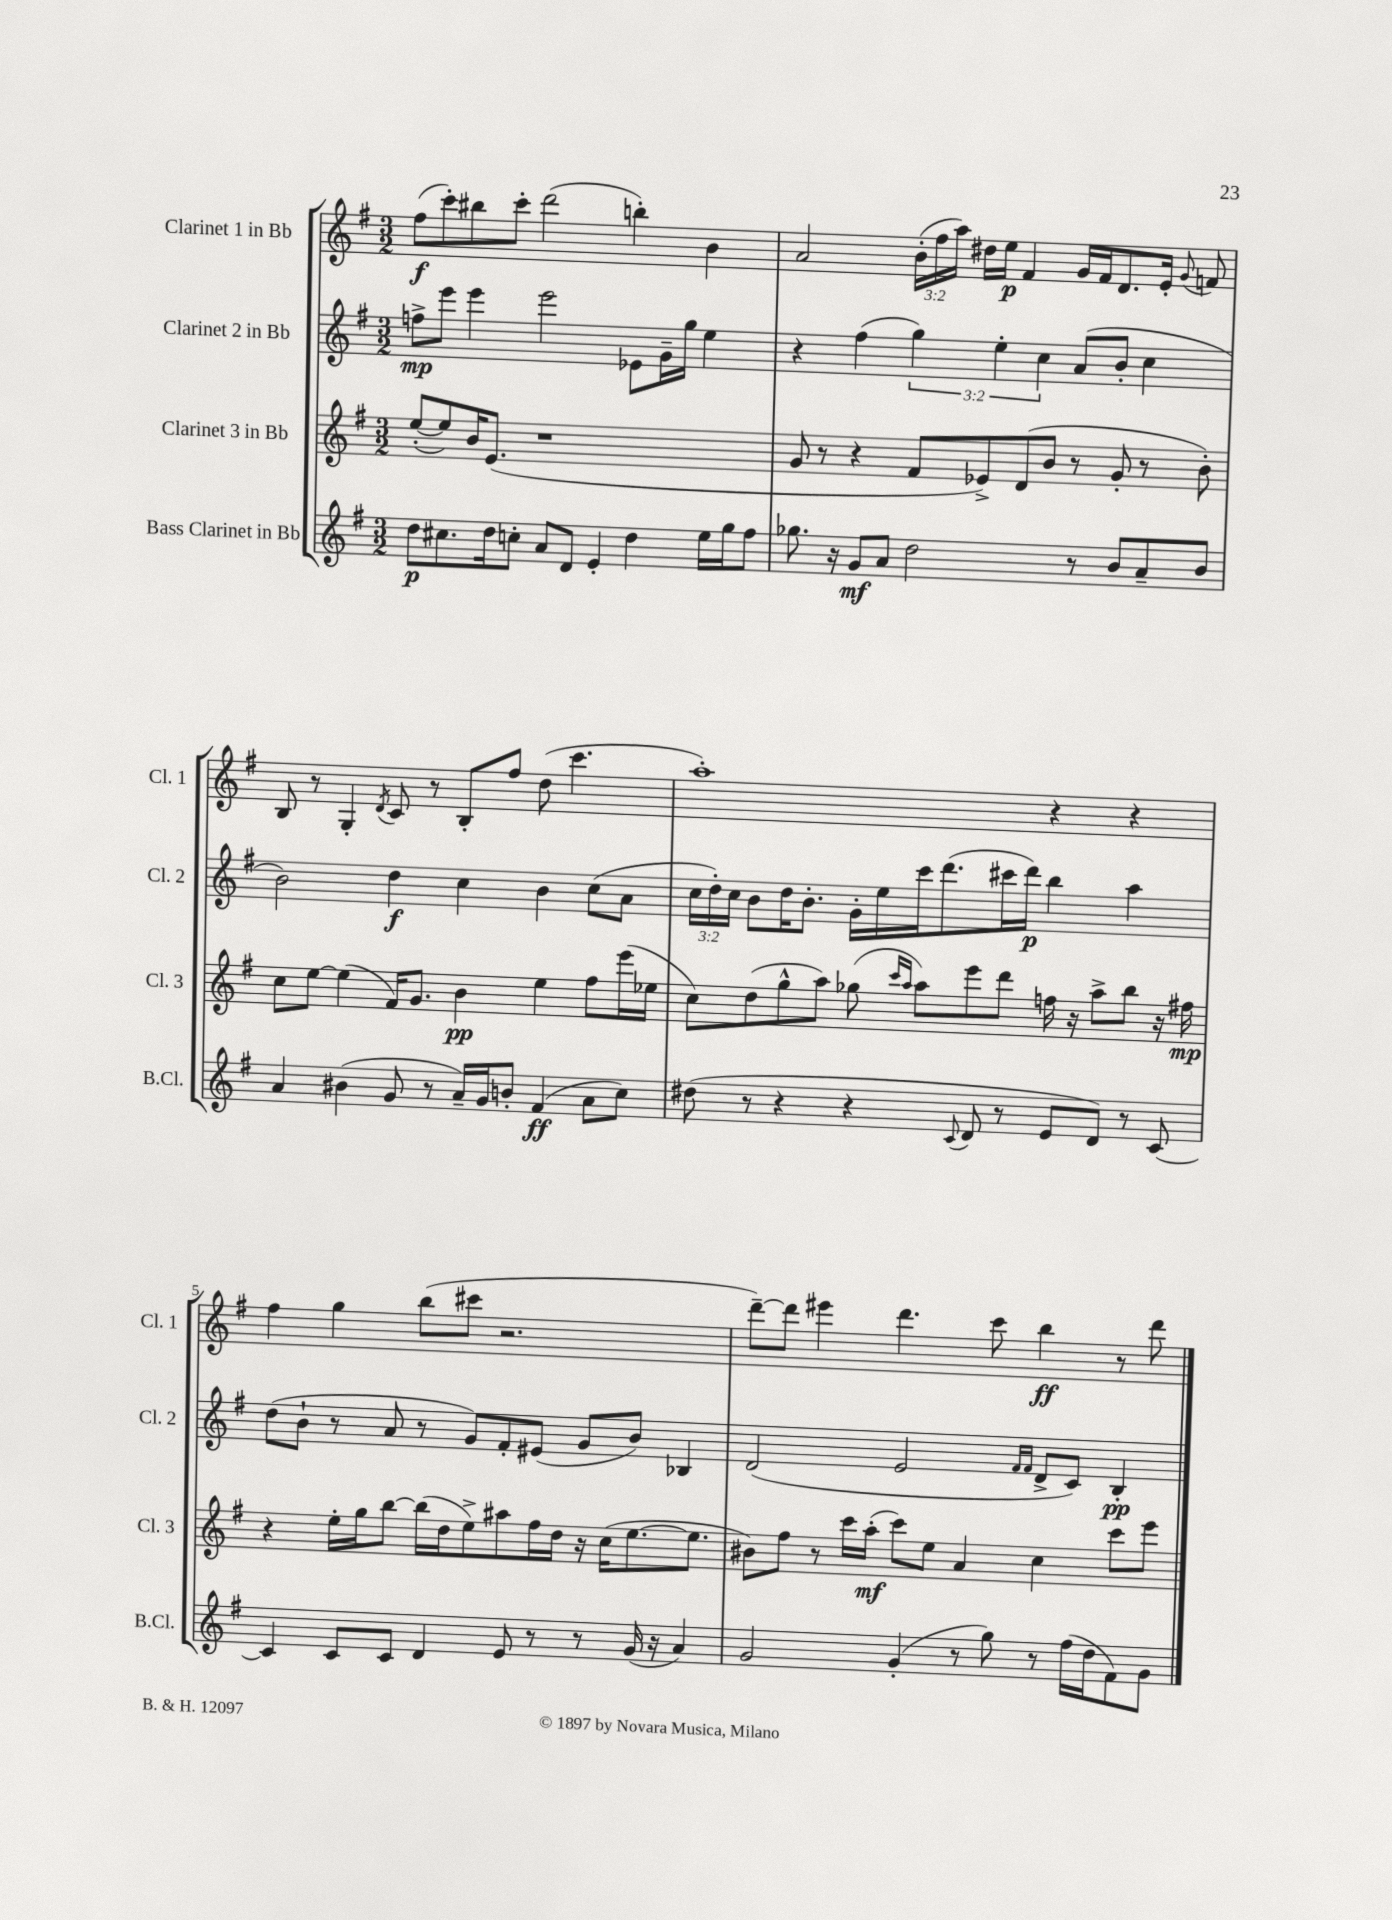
<<
\new StaffGroup <<
\new Staff = "s0" \with { instrumentName = "Clarinet 1 in Bb" shortInstrumentName = "Cl. 1" } {
    \clef treble \key g \major \numericTimeSignature \time 3/2 \override Staff.TupletNumber.text = #tuplet-number::calc-fraction-text
    \autoBeamOff fis''8[\f( c'''8-.) bis''8 c'''8]-. d'''2( b''4-.) b'4 |
    a'2 \tuplet 3/2 { b'16[-.( fis''16 a''16]) } dis''16[ e''16]\p fis'4 g'16[ fis'16 d'8. e'16]-. \appoggiatura { g'8 } f'8 |
    b8 r8 g4-. \acciaccatura { d'8 } c'8 r8 b8[-. fis''8] d''8( c'''4. |
    a''1-.) r4 r4 |
    fis''4 g''4 b''8[( cis'''8] r2. |
    d'''8[~--) d'''8] eis'''4 d'''4. c'''8 b''4\ff r8 d'''8 \bar "|." |
}
\new Staff = "s1" \with { instrumentName = "Clarinet 2 in Bb" shortInstrumentName = "Cl. 2" } {
    \clef treble \key g \major \numericTimeSignature \time 3/2 \override Staff.TupletNumber.text = #tuplet-number::calc-fraction-text
    \autoBeamOff f''8[->\mp e'''8] e'''4 e'''2 ees'8[ g'16-- g''16] e''4 |
    r4 fis''4( \tuplet 3/2 { g''4) e''4-. c''4 } a'8[( b'8]-. c''4 |
    b'2) d''4\f c''4 b'4 c''8[( a'8] |
    \tuplet 3/2 { c''16[ d''16-.) c''16] } b'8[ d''16 b'8.]-. g'16[-. e''16 c'''16 d'''8.( cis'''16 d'''16]\p) b''4 a''4 |
    d''8[( b'8]-! r8 a'8 r8 g'8[) fis'8-. eis'8]( g'8[ b'8]) bes4 |
    d'2( e'2 \grace { fis'16[ fis'16] } d'8[-> c'8]) b4-.\pp \bar "|." |
}
\new Staff = "s2" \with { instrumentName = "Clarinet 3 in Bb" shortInstrumentName = "Cl. 3" } {
    \clef treble \key g \major \numericTimeSignature \time 3/2
    \autoBeamOff e''8[~-.( e''8) b'16 e'8.]( r1 |
    g'8 r8 r4 fis'8[ ees'8->) d'8( b'8] r8 g'8-. r8 b'8-.) |
    c''8[ e''8]~ e''4( fis'16[) g'8.] b'4\pp e''4 fis''8[ e'''16( ees''16] |
    c''8[) d''8( g''8-^ a''8]) ges''8( \grace { c'''16[ a''16] } a''8[) e'''8 d'''8] f''16 r16 a''8[-> b''8] r16 fis''16\mp |
    r4 e''16[-. g''16 b''8]~ b''16[( d''16 e''8->) ais''8 fis''16 d''16] r16 c''16[( e''8.~ e''8.] |
    bis'8[) fis''8] r8 c'''16[ a''16]-.\mf( c'''8[) e''8] a'4 c''4 c'''8[ e'''8] \bar "|." |
}
\new Staff = "s3" \with { instrumentName = "Bass Clarinet in Bb" shortInstrumentName = "B.Cl." } {
    \clef treble \key g \major \numericTimeSignature \time 3/2
    \autoBeamOff d''8[\p cis''8. d''16 c''8]-. a'8[ d'8] e'4-. d''4 e''16[ g''16 fis''8] |
    ges''8. r16 g'8[\mf a'8] d''2 r8 b'8[ a'8-- b'8] |
    a'4 bis'4( g'8 r8 a'16[--) g'16 b'8]-. fis'4\ff( a'8[ c''8]) |
    dis''8( r8 r4 r4 \appoggiatura { c'8 } d'8 r8 e'8[ d'8]) r8 c'8~ |
    c'4 c'8[ c'8] d'4 e'8 r8 r8 g'16( r16 a'4) |
    g'2 g'4-.( r8 g''8) r8 fis''16[( d''16 fis'8) g'8] \bar "|." |
}
>>
>>
\layout { \context { \Score \override BarNumber.break-visibility = ##(#f #t #t) barNumberVisibility = #(every-nth-bar-number-visible 5) } }
